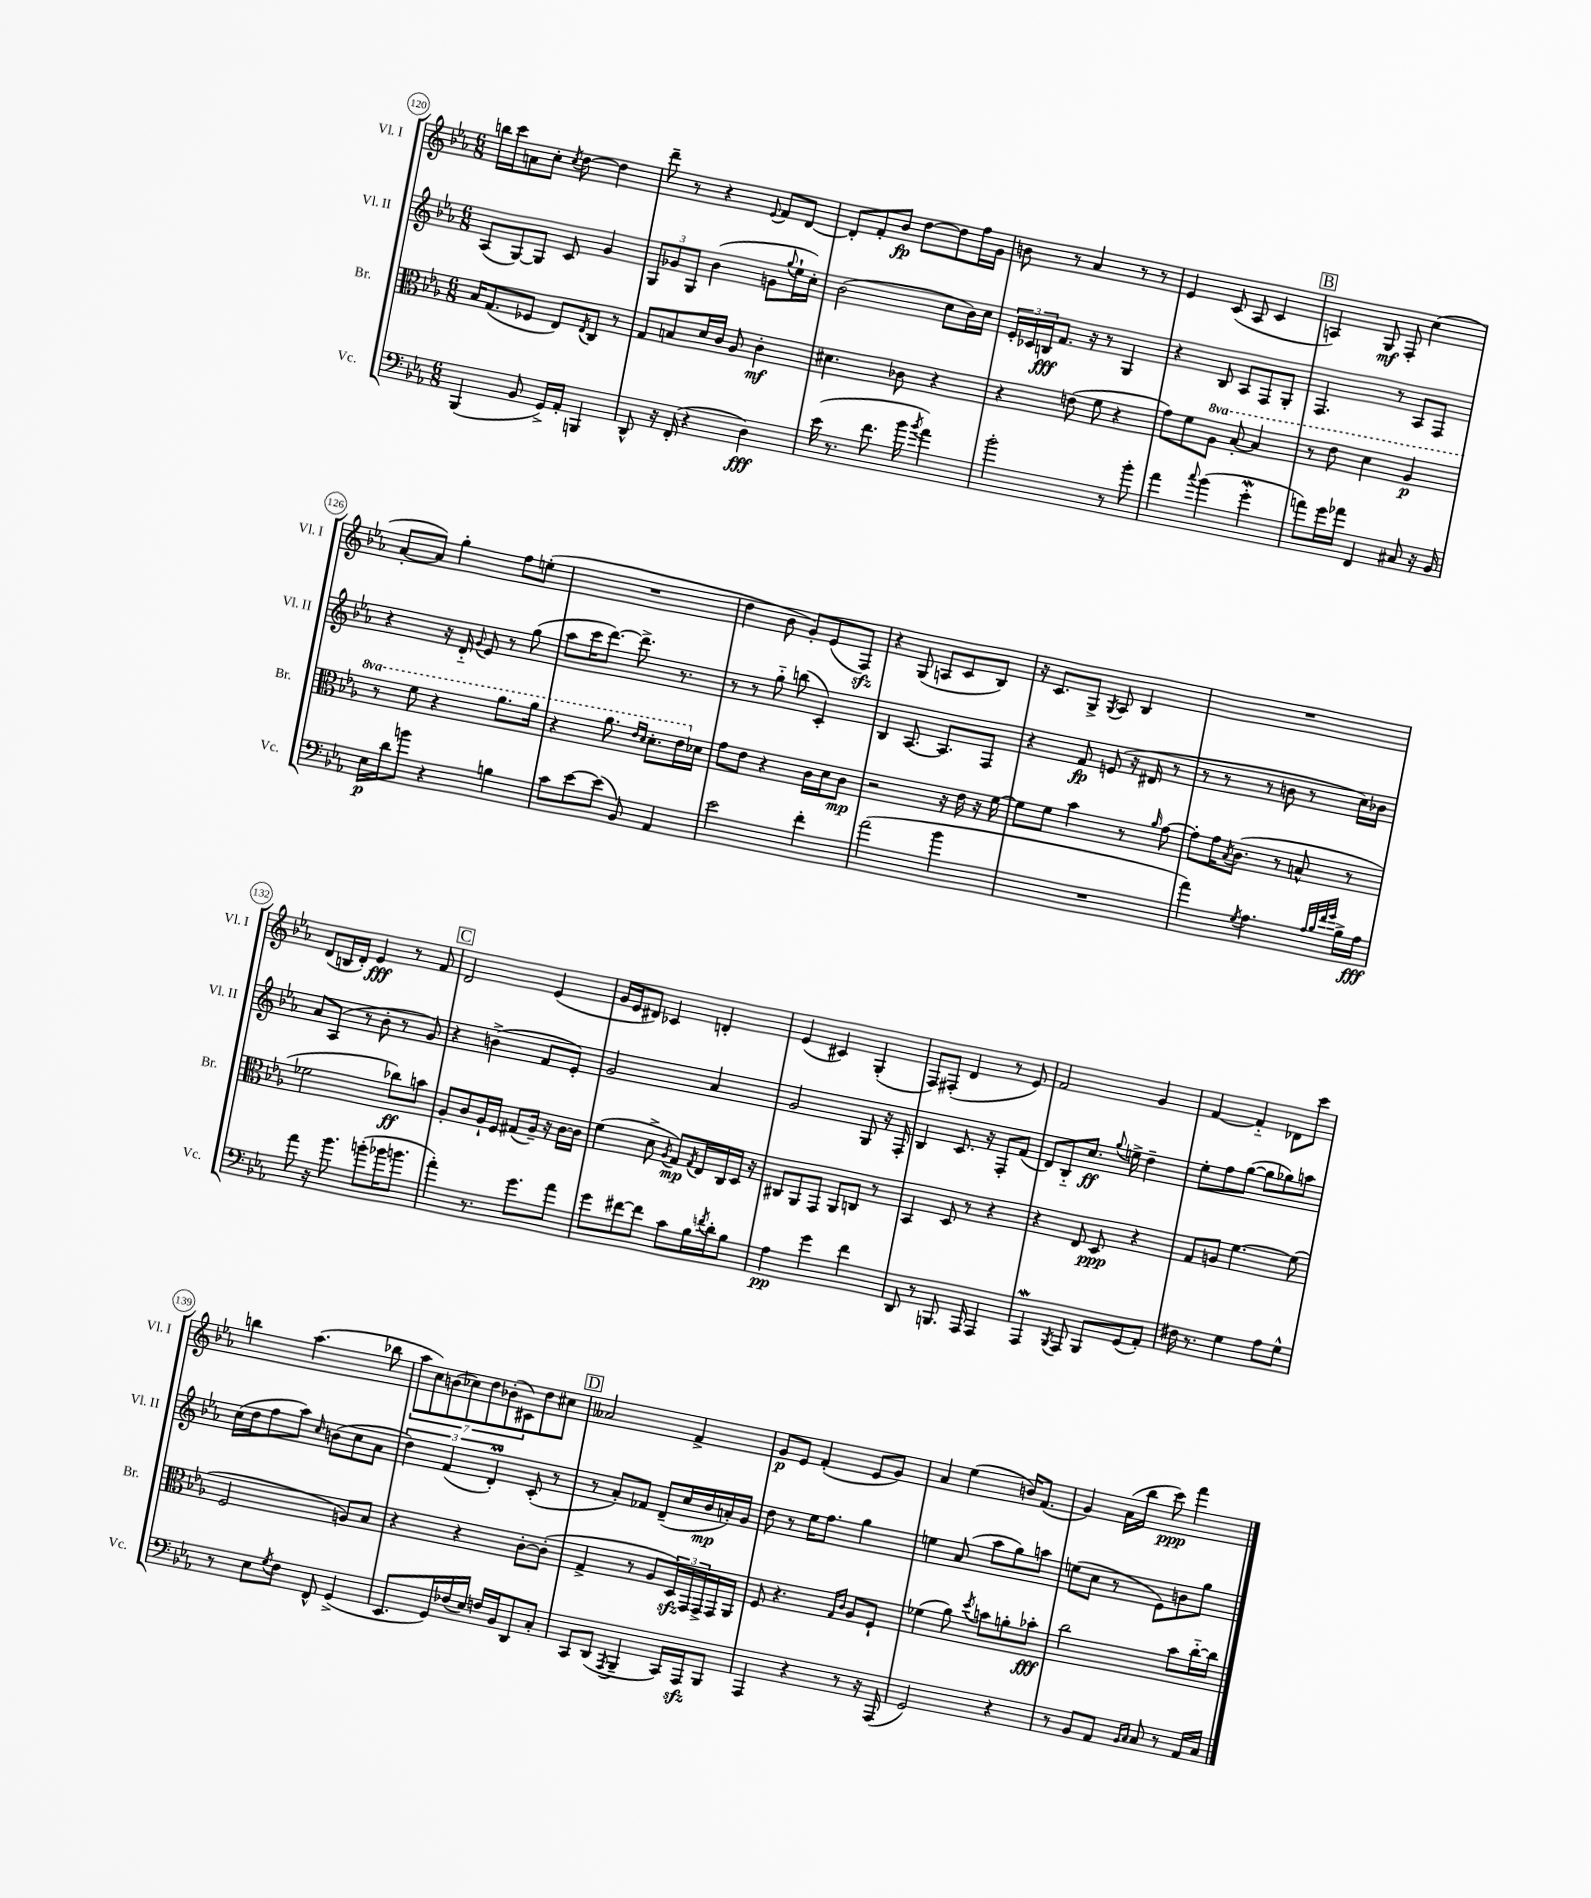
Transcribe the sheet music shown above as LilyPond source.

<<
\new StaffGroup <<
\new Staff = "s0" \with { instrumentName = "Vl. I" shortInstrumentName = "Vl. I" } {
    \clef treble \key ees \major \numericTimeSignature \time 6/8
    b''16 c'''16 a'8 c''8-. \acciaccatura { c''8 } d''8~ d''4 |
    d'''8-- r8 r4 \appoggiatura { ees'8 } f'8 d'8~ |
    d'8-. f'8-. bes'8\fp d''8~ d''8 f''16 g'16 |
    b'8 r8 aes'4 r8 r8 |
    ees'4 c'8( aes8 c'4 |
    \mark \markup { \box "B" } a4) g8\mf f8-. c''4( |
    aes'8~-. aes'8) g''4-. f''8 e''8-.( |
    R2. |
    d''4 bes'8 g'8-.) ees'8( f8\sfz) |
    r4 g8( a8 c'8 bes8) |
    r16 c'8. g8-> \acciaccatura { g8 } aes8 bes4 |
    R2. |
    d'8( b16 d'16-.) ees'4\fff r8 f'8 |
    \mark \markup { \box "C" } d'2 ees'4( |
    g'16 ees'16 dis'8) ces'4 d'4-. |
    ees'4( cis'4) g4-.( |
    f8) fis8-.( d'4 r8 ees'8) |
    f'2 g'4 |
    f'4~ f'4-_ des'8 c'''8 |
    b''4 aes''4.( bes''8 |
    \tuplet 7/4 { aes''8 c''8) b'8( ces''8) d''8 bes'8-.( cis'8) } d''8 cis''8 |
    \mark \markup { \box "D" } aeses'2 f'4-> |
    g'8\p ees'8 f'4-.( ees'8 g'8) |
    aes'4 ees''4( b'16) f'8.( |
    g'4) aes'16( bes''16 c'''8\ppp) f'''4 \bar "|." |
}
\new Staff = "s1" \with { instrumentName = "Vl. II" shortInstrumentName = "Vl. II" } {
    \clef treble \key ees \major \numericTimeSignature \time 6/8
    aes8( g8~) g8 c'8 g'4 |
    \tuplet 3/2 { g8 ges'8 g8 } bes'4( g'8 \appoggiatura { g''8 } ees''16-! c''16-.) |
    bes'2( c''8 bes'16) c''16 |
    \tuplet 3/2 { ees'16-. ces'16 b16\fff } f'8. r16 r8 g4 |
    r4 bes8 aes8 f8 g8-. |
    \mark \markup { \box "B" } f4. r8 aes8 f8 |
    r4 r16 d'16-_ \appoggiatura { g'8 } ees'8 r8 g''8( |
    aes''8 c'''16 d'''8.~) d'''8.-> r8. |
    r8 r8 g''8-_ b''8( c'4-.) |
    bes4 aes8.~ aes8. f8 |
    r4 f'8\fp e'8( r16 dis'16 r8 |
    r8 r8 r8 b'8 r8 c''16) bes'16 |
    aes'8 aes8( r8 bes'8-. r8 g'8) |
    \mark \markup { \box "C" } r4 b'4->( f'8 ees'8-.) |
    g'2 aes'4 |
    g'2 g8 r16 f16-. |
    bes4 c'8. r16 f8-. f'8( |
    d'8) bes8-_ c''8.\ff \appoggiatura { g''8 } e''16-> d''4-- |
    ees''8-. f''8 g''8~( g''8 ges''8) a''8 |
    c''16( d''16 f''8 aes''8) \grace { c''16 } b'8( c''8 aes'8 |
    \tuplet 3/2 { d''4) f'4( d'4-.\prall) } c'8-.( r8 |
    \mark \markup { \box "D" } r8 aes'8-.) fes'8 d'8--( c''16 bes'16\mp a'16-.) g'16 |
    d''8 r8 ees''16 f''8. g''4 |
    e''4 aes'8( aes''8 g''8) a''8 |
    e''8( c''8 r8 ees'8) b'8 g''8 \bar "|." |
}
\new Staff = "s2" \with { instrumentName = "Br." shortInstrumentName = "Br." } {
    \clef alto \key ees \major \numericTimeSignature \time 6/8 \set Staff.ottavationMarkups = #ottavation-simple-ordinals
    bes16 g8.( fes8 ees8) \acciaccatura { ees8 } c8 r8 |
    g8 b8 d'16 c'16 aes8 c'4-.\mf |
    dis'4. ces'8 r4 |
    r4 e'8( f'8 r4 |
    g'8) f'8 \ottava #1 aes'8 bes'8~-. bes'4 |
    \mark \markup { \box "B" } r8 ees''8 d''4 aes'4\p |
    r8 f''8 r4 aes''8. aes''16 |
    r4 aes''8. \grace { ees''16 d''16 } d''8.-. ees''16 \ottava #0 des'16 |
    g'8 ees'8 r4 c'16 d'16 c'8\mp |
    r2 r16 ees'16 r16 f'16~ |
    f'8 f'8 bes'4 r8 \grace { aes'16 } g'8~ |
    g'8-. g'16 \acciaccatura { bes8 } c'8.( r8 b8-^ r8 |
    fes'2 ces''8\ff) b'8 |
    \mark \markup { \box "C" } aes8-. c'8 aes16-! f16 gis8( aes16--) r16 c'16~ c'16 |
    f'4( d'8-> \acciaccatura { aes8 } g8\mp) \acciaccatura { g8 } ees16 c16 d16 r16 |
    cis8 aes,8 g,8 aes,8 c8 r8 |
    bes,4 d8 r8 r4 |
    r4 ees8 d8\ppp r4 |
    g8 a8 f'4.~ f'8( |
    f2 a8) bes8 |
    r4 r4 c'8~-. c'8-.( |
    \mark \markup { \box "D" } g4-> r8 aes8 \tuplet 3/2 { d16\sfz) g,16 g,16-> } g,16 aes,16 |
    f8 r4. \grace { g16 c'16 } aes8 f8-! |
    fes'4( aes'8) \acciaccatura { d''8 } b'8 a'8-. bes'8-.\fff |
    c''2 bes'8 c''16~-_ c''16 \bar "|." |
}
\new Staff = "s3" \with { instrumentName = "Vc." shortInstrumentName = "Vc." } {
    \clef bass \key ees \major \numericTimeSignature \time 6/8
    bes,,4( bes,8 g,16->) aes,16-. b,,4 |
    d,8-^ r16 f,16-.( r4 d4\fff) |
    ees'16( r8. f'8. bes'16 \acciaccatura { bes'8 } aes'4) |
    bes'2-. r8 bes'8-. |
    aes'4 \appoggiatura { c''8 } bes'4( g'4-.\mordent |
    \mark \markup { \box "B" } a'8) g'16 aes'16 f,4 cis8 r16 bes,16 |
    ees16\p d'16 b'8 r4 b4 |
    c'8 ees'8~ ees'8( bes,8) aes,4 |
    ees'2 f'4-. |
    aes'2( bes'4 |
    R2. |
    aes'4) \acciaccatura { g8 } aes4. \grace { aes32 bes32 f'32 g'32 } bes16-> aes16\fff |
    aes'8 r16 bes'8. b'8-.( bes'16 b'8. |
    \mark \markup { \box "C" } aes'4-.) r8. g'8. aes'8 |
    g'8 fis'8~ fis'8 c'8 bes16 \acciaccatura { f'8 } d'16-. bes8 |
    aes4\pp g'4 f'4 |
    d,8 r8 b,,8. aes,,16 aes,,4 |
    aes,,4\mordent \acciaccatura { bes,,8 } aes,,8 bes,,8 g,8( aes,8-.) |
    fis16 r8. g4 aes8 g8-^ |
    r8 ees8 \acciaccatura { g8 } f8 f,8-^ g,4->( |
    ees,8. g,16) fes16( ees16) f16 bes,16 d,8 c8-. |
    \mark \markup { \box "D" } c,8 d,8( \acciaccatura { aes,,8 } bes,,4-- c,16) aes,,16\sfz bes,,8 |
    aes,,4 r4 r8 r16 aes,,16( |
    g,2) r4 |
    r8 bes,8 aes,8 \grace { bes,16 c16 } c8 r8 aes,16 c16 \bar "|." |
}
>>
>>
\layout { \context { \Score currentBarNumber = #120 \override BarNumber.stencil = #(make-stencil-circler 0.1 0.3 ly:text-interface::print) } }
